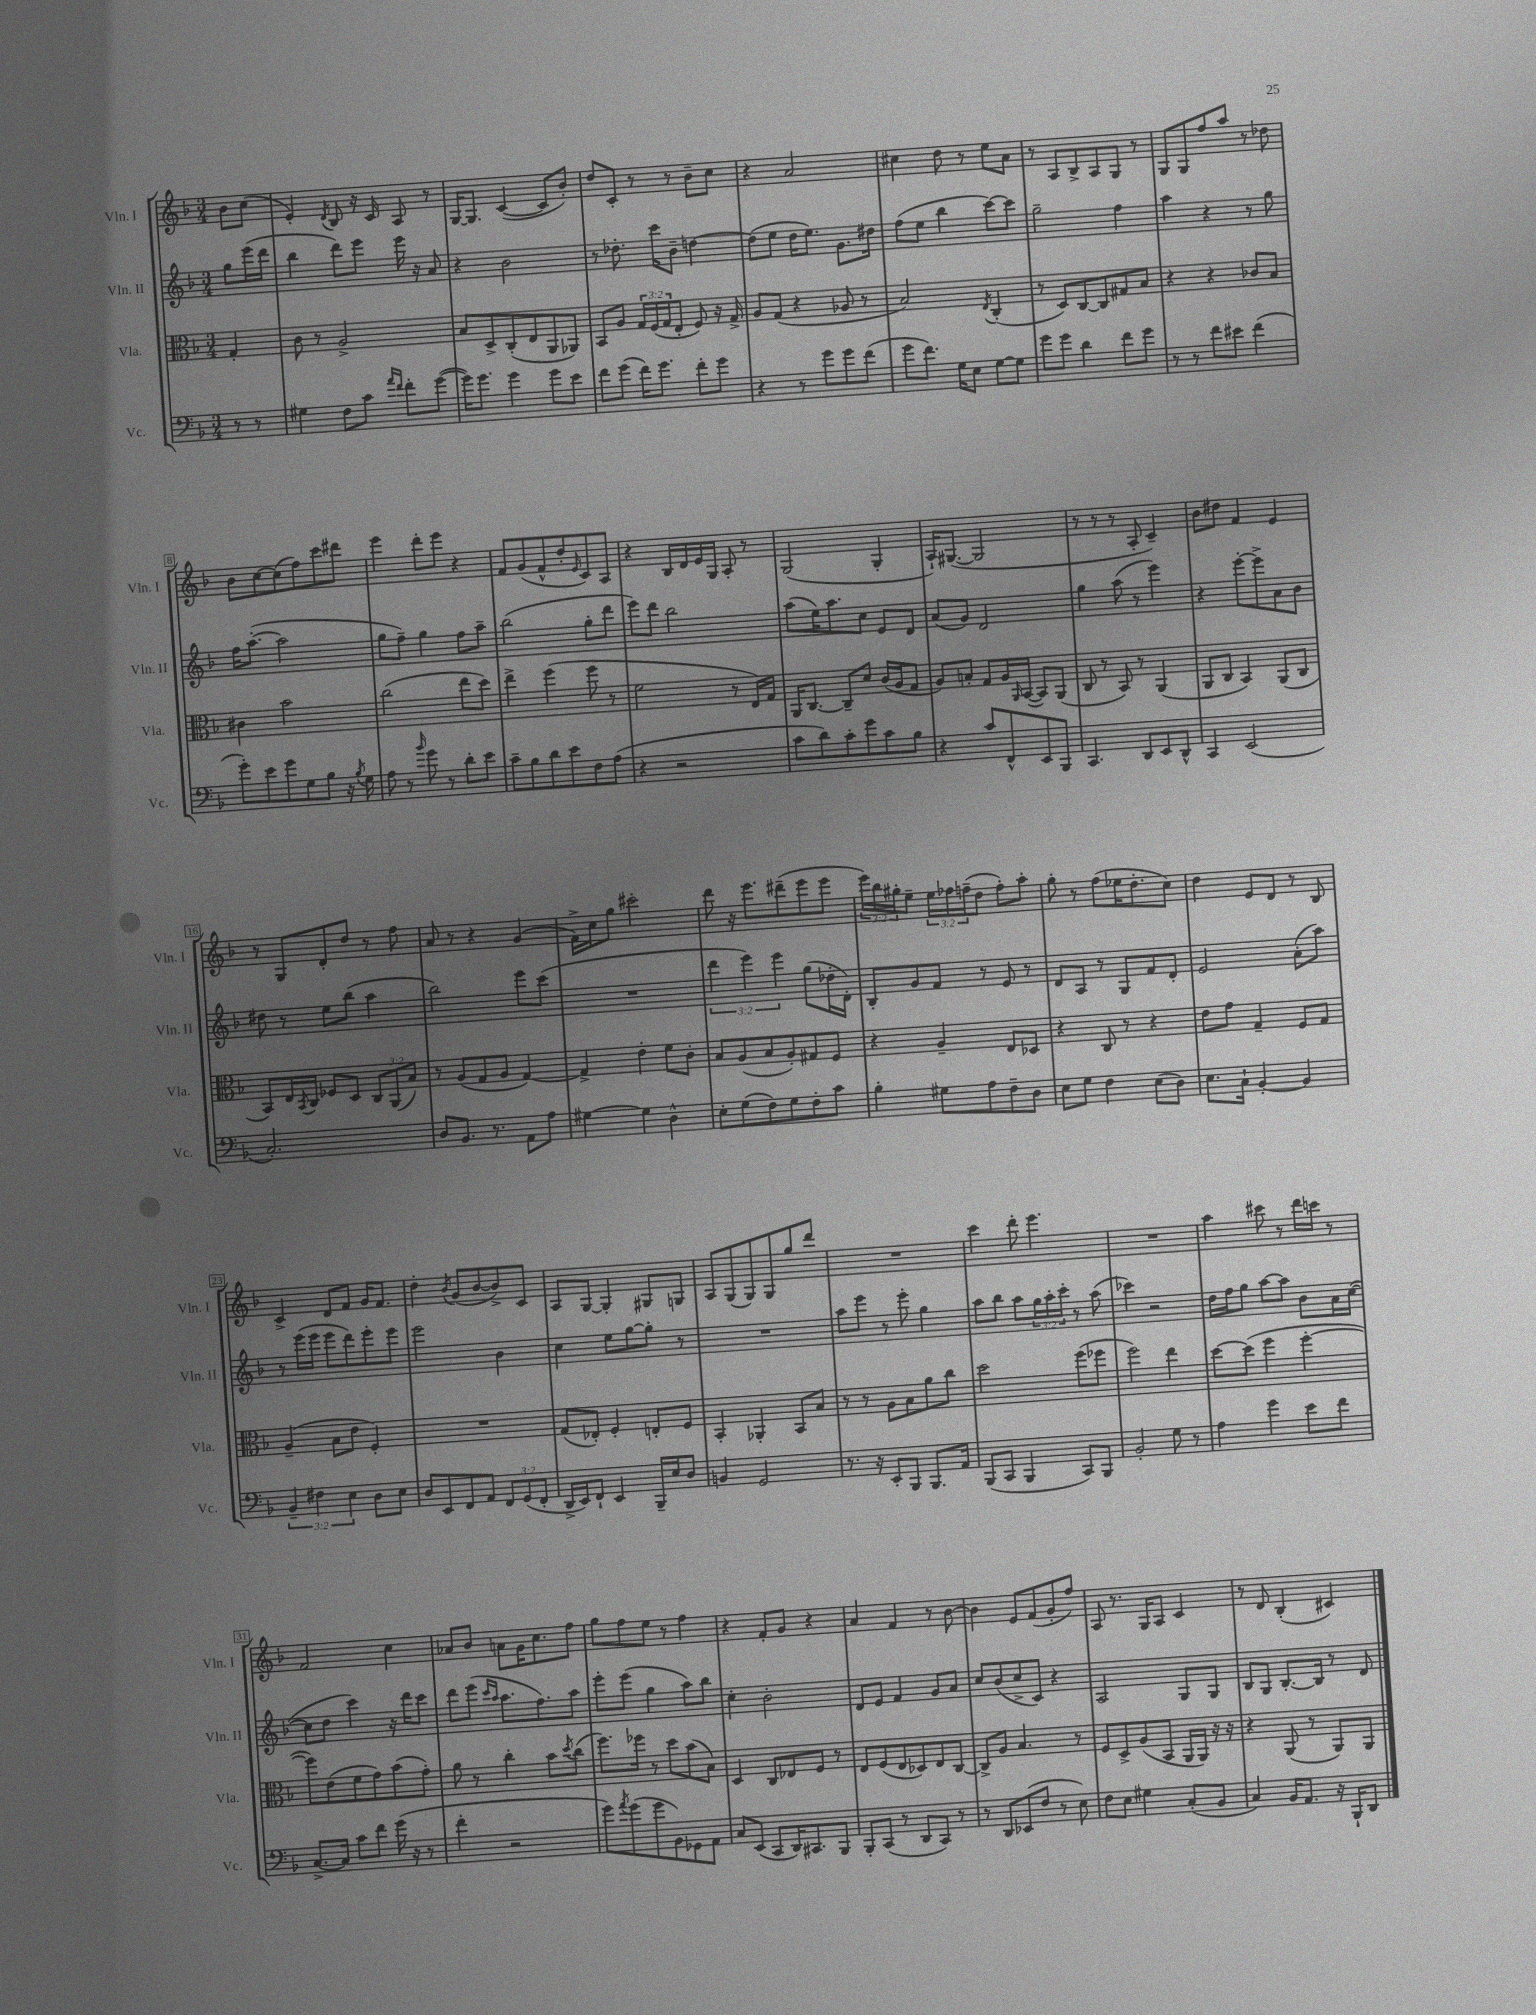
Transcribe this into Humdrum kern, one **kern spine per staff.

**kern	**kern	**kern	**kern
*staff4	*staff3	*staff2	*staff1
*clefF4	*clefC3	*clefG2	*clefG2
*k[b-]	*k[b-]	*k[b-]	*k[b-]
*M3/4	*M3/4	*M3/4	*M3/4
8r	4G'/	8gg\L	8b-\L
8r	.	(16eee\L	(8cc\J
.	.	16ddd\JJ	.
=	=	=	=
4G#\	8c\	4bb-\	4e'/)
.	8r	.	.
.	.	.	8qd/
8F\L	2A^/	8ddd\L)	8B-/
8c\J	.	8eee\J	16r
.	.	.	16c/
16qqa/LL	.	.	.
16qqf/JJ	.	.	.
8f'\L	.	16eee\	8A/
.	.	16r	.
([8g\J	.	8a/	8r
=	=	=	=
16g\]LK)	8B-/L	4r	[16G/LK
8.g\J	.	.	8.G/]J
.	8D^/	.	.
4g\	(8C'/	2b-\	([4c/
.	8E/	.	.
8g\L	8AA/	.	8c/]L
8e\J	8AA-/J)	.	8b-'/J)
=	=	=	=
8f\L	8BB-/L	8r	8dd/L
(8g\J	8A/J	8.dd-'\	8c'/J
16f\LK)	24G/LL	.	8r
.	(24F/	.	.
8.g\J	.	16ccc\LK	.
.	24G/J	.	.
.	8E'/J	8b-~\J	8r
8f'\L	8F/)	[4dd\	8b-~\L
8g\J	16r	.	8cc\J
.	16G^/	.	.
=	=	=	=
4r	8A/L	(8dd\]L	4r
.	(8G/J	8ee\J	.
8r	4r	16dd\LK	2a/
.	.	8.ee\J)	.
8g\L	.	.	.
8g\	8A-/	8.g\L	.
(8f\J	8r	.	.
.	.	16dd#\Jk	.
=	=	=	=
8g\L	2B-/)	(8ff\L	4cc#\
8.f\J)	.	8ee\J	.
.	.	4bb-\	8dd\
16G\LK	.	.	.
8E\J	.	.	8r
.	8qE/	.	.
[8G\L	(4C'/	[8ccc\L)	8ee\L
8G\]J	.	8ccc\]J	8a\J
=	=	=	=
8g\L	8r	2gg~\	8r
8g\J	8D/L)	.	8A/L
4d\	[8C/	.	8B-^/
.	8C/]	.	8A/
8f\L	8G#/	4ff\	8G/J
8g\J	8B-/J	.	8r
=	=	=	=
8r	4r	4aa\	8G/L
8r	.	.	8G/
8f\L	4r	4r	8ff/
8e#\J	.	.	8aa/J
(4f\	8c-/L	8r	8r
.	8B-/J	8gg\	8dd-\
=	=	=	=
8g'\L)	4c#\	16ff\LK	8b-\L
.	.	([8.aa'\J	.
8e\	.	.	[8cc\
8g\	2b-\	2aa\]	(8cc\]
8G\	.	.	8ff\)
8B-\J	.	.	8ccc\
16r	.	.	8ddd#\J
8qB-/	.	.	.
16G\	.	.	.
=	=	=	=
8A\	(2cc\	8gg\L	4eee\
8r	.	8ff~\J)	.
16qqb-/	.	.	.
8g\	.	4gg\	8ddd'\L
8r	.	.	8eee\J
8d'\L	8ee\L	8ff\L	4r
8e\J	8dd\J)	8aa~\J	.
=	=	=	=
8c~\L	4ee^\	(2bb-\	8f/L
8B-\	.	.	(8g/
8d\	(4ff\	.	8f^^/
8e\	.	.	8dd'/
.	.	.	16qqe/
8F\	8ff\	8gg'\L	8c/)
(8A\J	8r	8ddd\J	8A/J
=	=	=	=
4r	2f\	8eee\L)	4r
.	.	8ddd\J	.
2r	.	2bb-\	16B-/LL
.	.	.	16d/
.	.	.	16e/
.	.	.	16G/JJ
.	8r	.	8A'/
.	16E/LL)	.	8r
.	16G/JJ	.	.
=	=	=	=
8c\L	16AA/LK	(8aa\L	(2G/
.	[8.C/J	.	.
8d\)	.	16ee\K)	.
.	.	8.aa\	.
8c'\	8C~/]L	.	.
8g\	8d/J	8cc\J	.
8c\	(16c/LL	8e/L	4G'/
.	16A/J	.	.
8B-\J	8G/J	8d/J	.
=	=	=	=
4r	8A/L)	(8a/L	16A`/LK)
.	.	.	([8.G#/J
.	8B'/J	8g/J)	.
8c/L	8G/L	2d/	2G#/]
8FF^^/	16A/L	.	.
.	16qqAA/	.	.
.	([16BB-/JJ	.	.
8EE/	8BB-/]L)	.	.
8BBB-/J	(8AA/J	.	.
=	=	=	=
4.CC/	8C/	4gg\	8r
.	8r	.	8r
.	8BB-/)	(8aa\	8r
8DD/L	8r	8r	8A'/
8EE/	(4AA/	4eee\)	4c~/)
8DD^^/J	.	.	.
=	=	=	=
4CC/	8AA/L	4r	8b-\L
.	8C/J	.	8dd#\J
(2EE/	4BB-/)	[8eee'\L	4f/
.	.	8eee^\]	.
.	(8AA/L	8a\	4e/
.	8C/J	8b-\J	.
=	=	=	=
2.C'/)	8BB-/L)	8dd#\	8r
.	16E/L	8r	8G/L
.	8qBB-/	.	.
.	16C/JJ	.	.
.	8F-/L	8ee\L	8d'/
.	8D/J	(8bb-\J	8dd/J
.	12C/L	4aa\	8r
.	(12AA/	.	.
.	.	.	8ff\
.	12B-/J)	.	.
=	=	=	=
8D/L	8r	2bb-\)	8a/
8.BB-/J	(8A/L	.	8r
.	8G/	.	4r
8.r	.	.	.
.	8A/J	.	.
8AA\L	[4G/)	8eee\L	(4g/
8A\J	.	(8ccc\J	.
=	=	=	=
[4G#\	4G^/]	2.r	16f^\LL)
.	.	.	16cc\J
.	.	.	8gg\J
4G#\]	4e'\	.	2ccc#'\
4D^^\	8f\L	.	.
.	8c'\J	.	.
=	=	=	=
8E'\L	8B-/L	6ddd\	8ddd\
(8G\	(8A/	.	16r
.	.	6eee\)	.
.	.	.	8.eee\L
8F\)	8B-/	.	.
.	.	6eee\	.
8G\	8A'/)	.	(8ddd#~\
8F'\	8G#/	(8gg\L	8eee\
8c\J	8F/J	16dd-'\L	8eee\J
.	.	16d'\JJ)	.
=	=	=	=
4B-'\	4r	8B-'/L	24eee\LL)
.	.	.	24bb-\
.	.	.	24gg#'\J
.	.	8g/	8ee~\J
8G#\L	4A~/	8f/J	24ee\LL
.	.	.	24ff-\
.	.	.	(24ff~\J
8A\	.	8r	8dd\J
8F~\	8E/L	8e/	8ff'\L)
8D\J	8D-/J	8r	8aa'\J
=	=	=	=
8E\L	4r	8d/L	8gg'\
8G\J	.	8A/J	8r
4F\	8C/	8r	(8ff\L
.	8r	8G/L	16ee-\K
.	.	.	8.dd'\
(8E\L	4r	8f/	.
8D\J)	.	8d'/J	8cc\J)
=	=	=	=
8.E\L	8e\L	2e/	4dd\
.	8g\J	.	.
16C`\Jk	.	.	.
[4BB-'/	4G~/	.	8e/L
.	.	.	8d/J
4BB-/]	8F/L	(8a'\L	8r
.	8G/J	8aa\J)	8B-/
=	=	=	=
6BB-~/	(4A~/	8r	4c^/
.	.	(16eee\LL	.
6F#\	.	.	.
.	.	16eee\JJ	.
.	8B-\L	8eee\L	8d/L
6E\	.	.	.
.	8e\J	8ddd\)	8f/J
8D\L	4F'/)	8eee'\	16g/LK
.	.	.	8.f/J
8E\J	.	8eee\J	.
=	=	=	=
8D/L	2.r	2eee\	4dd'\
8EE/	.	.	.
.	.	.	8qb-/
8FF/	.	.	(8g/L
8AA/J	.	.	[8b-/
12FF/L	.	4b-\	8b-^/])
(12GG/	.	.	.
.	.	.	8c/J
12FF'/J	.	.	.
=	=	=	=
16DD^/LL	(8G/L	4cc\	8A/L
16EE/J)	.	.	.
8FF`/J	8E-'/J)	.	[8G/J
4EE/	4F'/	8ee\L	4G'/]
.	.	[8gg\	.
16BBB-~/LL	8E'/L	8gg'\]J	8G#/L
16E/J	.	.	.
8D/J	8F/J	8r	8G/J
=	=	=	=
4BB/	4BB-'/	2.r	8A/L
.	.	.	(8G/
2GG/	4AA-'/	.	8G/)
.	.	.	8G/
.	8BB-/L	.	8gg/
.	8B-/J	.	8ddd/J
=	=	=	=
8.r	8r	8aa\L	2.r
.	8r	8eee\J	.
16r	.	.	.
8EE'/L	8A\L	8r	.
8BBB-/J	8B-\	8eee'\	.
8.BBB-/L	8a\	4gg\	.
.	8cc\J	.	.
16AA/Jk	.	.	.
=	=	=	=
(8BBB-/L	2dd\	8aa\L	4ccc\
8CC/J	.	8bb-\J	.
4BBB-/	.	8aa\L	8ddd'\
.	.	24gg\L	4.eee\
.	.	24aa'\	.
.	.	24ccc'\JJ	.
8CC/L)	(8ff\L	8r	.
8BBB-/J	8ff-\J	(8aa\	.
=	=	=	=
2BB-'/	2ff\)	4ccc-\)	2.r
.	.	2r	.
8G\	4ee\	.	.
8r	.	.	.
=	=	=	=
4A\	[8dd\L	16dd\LL	4aa\
.	.	16ff\J	.
.	(8dd\]J	8gg\J	.
4g\	4ff\	[8aa\L	8ccc#\
.	.	8aa\]J	8r
8e\L	[4ff'\	8b-\L	16ddd\LL
.	.	.	16ccc\JJ
8f\J	.	16a\L	8r
.	.	([16cc\JJ	.
=	=	=	=
[8.C^/L	8ff\]L)	8cc\]L	2f/
.	(8e\	8dd\J	.
16C/]Jk	.	.	.
8c\L	8f\	4ccc\)	.
8f\J	8g\)	.	.
(16g\	(8b-\	16r	4cc\
16r	.	16ddd\LK	.
8r	8g'\J)	8ccc\J	.
=	=	=	=
4f'\	8a\	8ddd\L	8a-/L
.	8r	(8eee\J	8b-/J
.	.	16qqccc/LL	.
.	.	16qqaa/JJ	.
2r	4cc'\	8.aa\L	8a\L
.	.	.	16g\K
.	.	8.ff\)	8.cc\
.	8b-\L	.	.
.	8qdd/	.	.
.	(8cc\J	8aa\J	8ff\J
=	=	=	=
8g\L)	8.ff\L)	8eee'\L	8gg\L
8qa/	.	.	.
(8g\	.	(8eee\J	8ff\
.	16ff-\Jk	.	.
8g\	8r	4gg\	8ee\J
8BB-\)	8dd\L	.	8r
8GG-\	(8b-\	8aa\L)	4ff\
8AA\J	8B-\J)	8bb-\J	.
=	=	=	=
8C/L	4D/	4cc'\	4r
(8EE/J	.	.	.
8CC/L	8C/L	2b-'\	8f'/L
16DD/K)	8E-/	.	8g/J
8.CC#/	.	.	.
.	8F/J	.	4r
8BBB-/J	8r	.	.
=	=	=	=
8BBB-'/L	8E/L	8d/L	4a/
(8CC/J	(8F/	8e/J	.
8r	8E/	4f/	4f/
8DD/L	8D-/)	.	.
8CC/J)	8E/	8g/L	8r
8r	[8C/J	8a/J	[8b-\
=	=	=	=
8r	8C^/]L	8cc/L	4b-\]
8DD/L	8A/J	(8b-/	.
(8EE-/	4.B-/	8cc^/	8e/L
8F/J	.	8c/J)	(8f/
8r	.	4r	8g'/
8E\)	8r	.	8ff/J)
=	=	=	=
8F\L	8F/L	2A/	8A/
8E\J	8D^/	.	8.r
4G#\	(8A/	.	.
.	.	.	16G/LK
.	8BB-/J	.	8A/J
(8C'/L	16AA/LL	8G/L	4c/
.	16AA/JJ)	.	.
8BB-/J	16r	8G/J	.
.	16r	.	.
=	=	=	=
4C/)	4r	8B-/L	8r
.	.	8G/J	8d/
16BB-/LK	(8AA/	[8.B-'/L	(4B-'/
8.AA/J	.	.	.
.	8r	.	.
.	.	16B-/]Jk	.
16r	8AA/L)	8r	4c#/)
16BBB-`/LK	.	.	.
8DD/J	8AA/J	8d/	.
==	==	==	==
*-	*-	*-	*-
